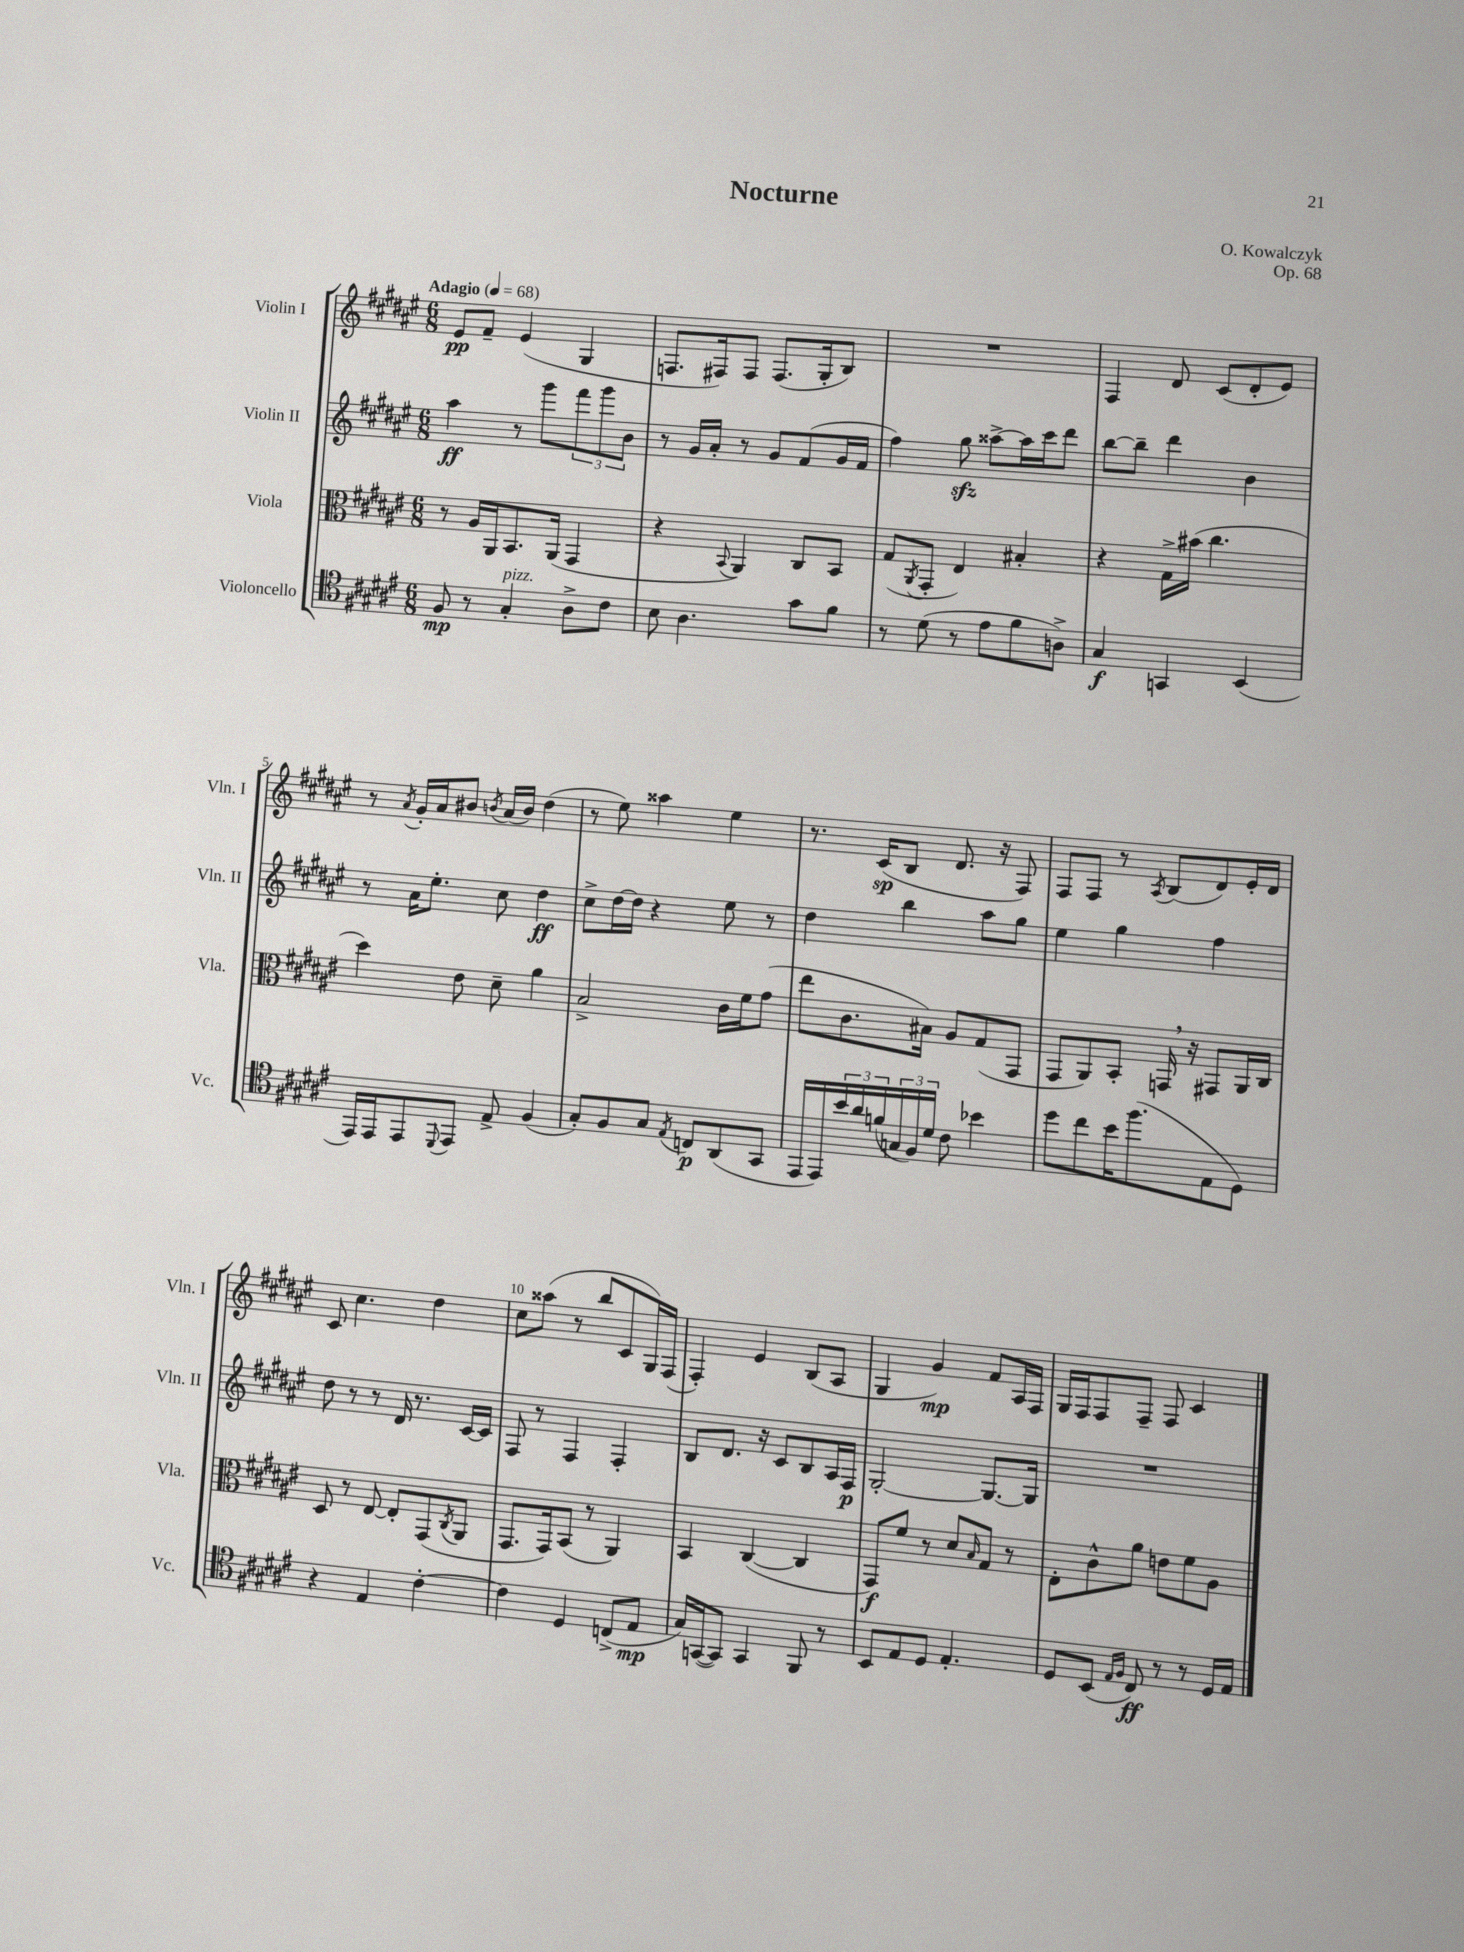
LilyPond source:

\header { title = "Nocturne" composer = "O. Kowalczyk" opus = "Op. 68" }
<<
\new StaffGroup <<
\new Staff = "s0" \with { instrumentName = "Violin I" shortInstrumentName = "Vln. I" } {
    \clef treble \key fis \major \numericTimeSignature \time 6/8 \tempo "Adagio" 4 = 68
    eis'8\pp fis'8-- eis'4( gis4 |
    f8. fis16) fis8 fis8.( gis16-. b8) |
    R2. |
    fis4 dis'8 cis'8( dis'8-. eis'8) |
    r8 \acciaccatura { ais'8 } gis'16-. ais'16 bis'8 \acciaccatura { b'8 } ais'16( b'16) dis''4( |
    r8 eis''8) aisis''4 eis''4 |
    r8. cis'16\sp( b8 dis'8. r16 fis8) |
    fis8 fis8 r8 \acciaccatura { ais8 } b8( dis'8) eis'16-. dis'16 |
    cis'8 cis''4. dis''4 |
    cis''8 aisis''8( r8 b''8 cis'8 gis16) fis16( |
    fis4-.) eis'4 b8( ais8 |
    gis4 gis'4\mp) fis'8 ais16 fis16 |
    gis16 fis16 fis8 fis8-- fis8 cis'4 \bar "|." |
}
\new Staff = "s1" \with { instrumentName = "Violin II" shortInstrumentName = "Vln. II" } {
    \clef treble \key fis \major \numericTimeSignature \time 6/8
    ais''4\ff r8 gis'''8 \tuplet 3/2 { fis'''8 gis'''8 b'8 } |
    r8 gis'16 ais'16-. r8 gis'8 fis'8( gis'16 fis'16 |
    fis''4) gis''8\sfz aisis''8~-> aisis''16 cis'''16 dis'''8 |
    b''8~ b''8-- dis'''4 b'4 |
    r8 ais'16 eis''8.-. cis''8 dis''4\ff |
    cis''8-> dis''16~ dis''16 r4 eis''8 r8 |
    dis''4 b''4 ais''8 gis''8 |
    eis''4 gis''4 fis''4 |
    dis''8 r8 r8 dis'16 r8. cis'16~ cis'16 |
    fis8 r8 fis4 fis4-. |
    b8 dis'8. r16 cis'8 b8 ais16 fis16\p |
    gis2~-. gis8.~ gis16 |
    R2. \bar "|." |
}
\new Staff = "s2" \with { instrumentName = "Viola" shortInstrumentName = "Vla." } {
    \clef alto \key fis \major \numericTimeSignature \time 6/8
    r8 ais16 ais,16 b,8. ais,16( gis,4 |
    r4 \appoggiatura { b,8 } ais,4) cis8 b,8 |
    gis8( \acciaccatura { ais,8 } gis,8-. eis4) bis4-. |
    r4 gis16-> bis'16( cis''4. |
    dis''4) eis'8 dis'8-- ais'4 |
    b2-> cis'16 fis'16 gis'8( |
    eis''8 cis'8. bis16) ais8 gis8( gis,8 |
    gis,8 ais,8) b,8-. g,16 \breathe r16 gis,8 ais,16 cis16 |
    dis8 r8 eis8~ eis8-. gis,8( \acciaccatura { cis8 } ais,8 |
    gis,8. gis,16) b,8( r8 ais,4) |
    b,4 cis4~( cis4 |
    gis,8\f) fis'8 r8 dis'8 \grace { b16 } gis8 r8 |
    eis8-. cis'8-^ ais'8 e'8 fis'8 ais8 \bar "|." |
}
\new Staff = "s3" \with { instrumentName = "Violoncello" shortInstrumentName = "Vc." } {
    \clef tenor \key fis \major \numericTimeSignature \time 6/8
    fis8\mp r8 gis4-.^\markup { \italic "pizz." } ais8-> cis'8 |
    b8 ais4. gis'8 fis'8 |
    r8 dis'8( r8 eis'8 fis'8 a8->) |
    gis4\f g,4 b,4( |
    eis,16) eis,16 eis,8 \appoggiatura { dis,8 } eis,8 eis8-> fis4( |
    gis8-.) fis8 gis8 \acciaccatura { eis8 } c8\p ais,8( gis,8 |
    eis,16 eis,16) \tuplet 3/2 { b'16 ais'16 f'16( } \tuplet 3/2 { g16 fis16) dis'16 } cis'8 bes'4 |
    dis''8 cis''8 b'16 fis''8.( eis8 dis8) |
    r4 eis4 cis'4~-. |
    cis'4 dis4 c8->( eis8\mp |
    gis16) g,16~( g,8) g,4 fis,8 r8 |
    b,8 eis8 dis8 eis4.-. |
    dis8 b,8( \grace { eis16 fis16 } cis8\ff) r8 r8 dis16 eis16 \bar "|." |
}
>>
>>
\layout { \context { \Score \override BarNumber.break-visibility = ##(#f #t #t) barNumberVisibility = #(every-nth-bar-number-visible 5) } }
